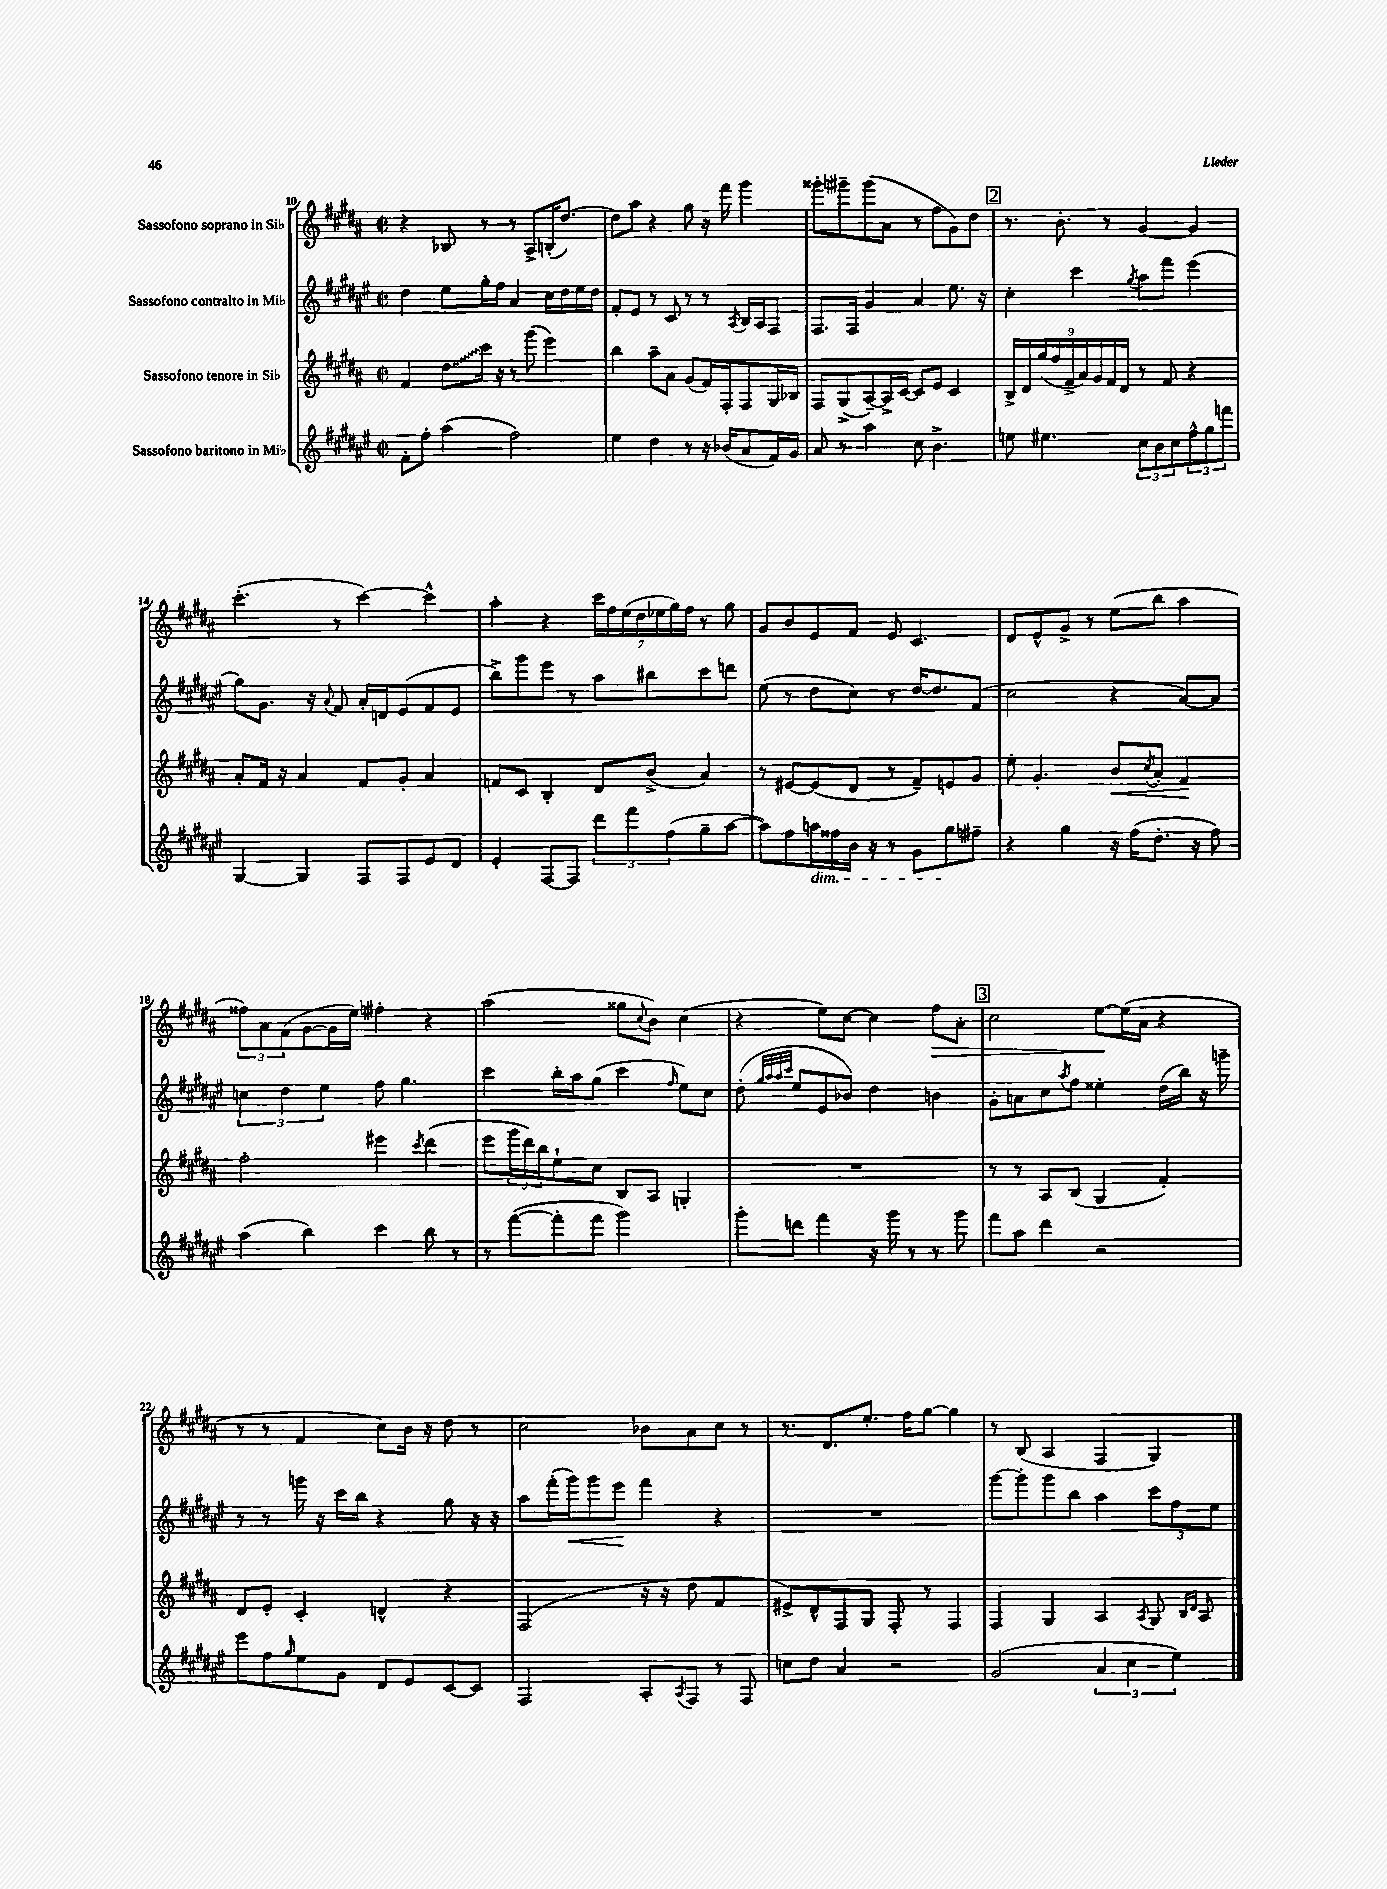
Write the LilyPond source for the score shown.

<<
\new StaffGroup <<
\new Staff = "s0" \with { instrumentName = "Sassofono soprano in Sib" } {
    \clef treble \key b \major \defaultTimeSignature \time 2/2
    r4 bes8 r8 r8 ais8-> b16-.( dis''8.~) |
    dis''8 ais''8 r4 gis''8 r16 fis'''16 gis'''4 |
    gisis'''8-. gis'''8-- gis'''8( ais'8 r8 fis''8 gis'8) dis''8 |
    \mark \markup { \box "2" } r8. b'8.-. r8 gis'4~ gis'4 |
    cis'''4.-.( r8 cis'''4~) cis'''4-^ |
    ais''4-. r4 \tuplet 7/4 { cis'''16 fis''16 e''16( dis''16 ees''16 gis''16) fis''16 } r8 gis''8 |
    gis'8 b'8 e'8 fis'8 e'8 cis'4. |
    dis'8 e'8-^ gis'8-> r8 e''8( b''8 ais''4 |
    \tuplet 3/2 { fisis''8) ais'8 fis'8( } gis'8~ gis'16 e''16) fis''4-. r4 |
    ais''2( gisis''8 \appoggiatura { cis''8 } b'8) cis''4( |
    r4 e''8) cis''8~ cis''4 fis''8\> ais'8-. |
    \mark \markup { \box "3" } cis''2 e''8~\! e''16( ais'16 r4 |
    r8 r8 fis'4 cis''8) b'16 r16 dis''8 r8 |
    cis''2 bes'8 ais'8 cis''8 r8 |
    r8. dis'8. e''8.-. fis''16 gis''8~ gis''4 |
    r8 b8( ais4 fis4 gis4) \bar "|." |
}
\new Staff = "s1" \with { instrumentName = "Sassofono contralto in Mib" } {
    \clef treble \key fis \major \defaultTimeSignature \time 2/2
    dis''4 eis''8 gis''16-. fis''16 ais'4 cis''16 dis''16 eis''16 dis''16 |
    fis'8-. eis'8 r8 cis'8 r8 r8 \acciaccatura { ais8 } b16 ais16 fis8 |
    fis8. fis16 gis'4 ais'4 eis''8. r16 |
    \mark \markup { \box "2" } cis''4-. cis'''4 \acciaccatura { gis''8 } ais''8 fis'''8 eis'''4( |
    gis''8) gis'8. r16 \appoggiatura { ais'8 } fis'8 ais'16-. d'16 eis'8( fis'8 eis'8 |
    b''8->) gis'''8 eis'''8 r8 ais''8 bis''8 cis'''8 d'''8 |
    eis''8( r8 dis''8 cis''8) r8 dis''16~ dis''8. fis'8( |
    cis''2 r4 ais'8~) ais'8 |
    \tuplet 3/2 { c''4 dis''4 eis''4 } fis''8 gis''4. |
    cis'''4 b''16-. ais''16 gis''8( cis'''4 \grace { fis''16 } eis''8) cis''8 |
    dis''8-.( \grace { gis''32 ais''32 ais''32 cis'''32 } eis''8 eis'8 bes'8) dis''4 b'4 |
    \mark \markup { \box "3" } gis'8-. a'8 cis''8 \acciaccatura { ais''8 } fis''8 eisis''4-. dis''16( b''16) r16 g'''16-- |
    r8 r8 g'''16 r16 cis'''16 b''16 r4 gis''8 r16 r16 |
    ais''8 fis'''16-.( gis'''16\<) gis'''8 eis'''8\! fis'''4 r4 |
    R1 |
    gis'''8~ gis'''8-. gis'''8 b''8 ais''4 \tuplet 3/2 { cis'''8 fis''8 eis''8 } \bar "|." |
}
\new Staff = "s2" \with { instrumentName = "Sassofono tenore in Sib" } {
    \clef treble \key b \major \defaultTimeSignature \time 2/2
    fis'4 \once \override Glissando.style = #'zigzag dis''8\glissando cis'''16 r16 r8 gis'''8( e'''4) |
    b''4 ais''8-- ais'8 gis'8( fis'16) fis16-. fis8 gis16 bes16 |
    fis8 gis8->( ais8~--) ais16-> cis'16~ cis'8 e'8 cis'4 |
    \mark \markup { \box "2" } \tuplet 9/8 { b16-> dis'16 gis''16( fis''16 fis'16-> ais'16) gis'16 fis'16 dis'16 } r8 fis'8 r4 |
    ais'8-. fis'16 r16 ais'4 fis'8 gis'8-. ais'4 |
    f'8 cis'8 b4-. dis'8 b'8->( ais'4) |
    r8 eis'8~ eis'8( dis'8 r8 fis'8--) e'8 gis'8 |
    e''8-. gis'4.-. b'8\< \acciaccatura { cis''8 } ais'8-. fis'4\! |
    fis''2-. eis'''4 \acciaccatura { cis'''8 } dis'''4( |
    e'''8 \tuplet 3/2 { gis'''16 dis'''16) b''16 } e''8-! cis''8 b8 ais8 g4-. |
    R1 |
    \mark \markup { \box "3" } r8 r8 ais8 b8( gis4 fis'4-.) |
    dis'8 e'8-. cis'4-. d'4-^ r4 |
    fis2( r16 r16 dis''8 fis'4 |
    eis'8->) dis'8-^ fis8 gis8 fis8-. r8 fis4 |
    fis4 gis4 ais4 \acciaccatura { ais8 } gis8 \grace { b16 dis'16 } ais8 \bar "|." |
}
\new Staff = "s3" \with { instrumentName = "Sassofono baritono in Mib" } {
    \clef treble \key fis \major \defaultTimeSignature \time 2/2
    fis'8-. fis''8-. ais''4( fis''2) |
    eis''4 dis''4 r8 r16 bes'16( ais'8 fis'16) gis'16 |
    ais'8 r8 ais''4 cis''8 b'4.-> |
    \mark \markup { \box "2" } e''8 eis''4. \tuplet 3/2 { cis''8 b'8 cis''8 } \tuplet 3/2 { fis''8-^ gis''8 f'''8 } |
    gis4~ gis4 fis8 fis8 eis'8 dis'8 |
    eis'4-. fis8~ fis8 \tuplet 3/2 { dis'''8 fis'''8 fis''8( } gis''8-- ais''8~ |
    ais''8) fis''8 a''16\dim fisis''16 b'16 r16 r8 gis'8 gis''8\! fis''8-- |
    r4 gis''4 r16 fis''16( dis''8.-. r16 fis''8) |
    ais''4( b''4) cis'''4 b''8 r8 |
    r8 fis'''8~( fis'''8-. fis'''8 gis'''2) |
    gis'''8-. d'''8 fis'''4 r16 gis'''16 r8 r8 gis'''8 |
    \mark \markup { \box "3" } fis'''8 ais''8 dis'''4 r2 |
    eis'''8 fis''8 \grace { gis''16 } eis''8 gis'8 dis'8 eis'8 cis'8~ cis'8 |
    fis2 ais8-. \acciaccatura { ais8 } fis8 r8 fis8 |
    c''8 dis''8 ais'4 r2 |
    gis'2( \tuplet 3/2 { ais'4 cis''4 eis''4) } \bar "|." |
}
>>
>>
\layout { \context { \Score currentBarNumber = #10 } }
